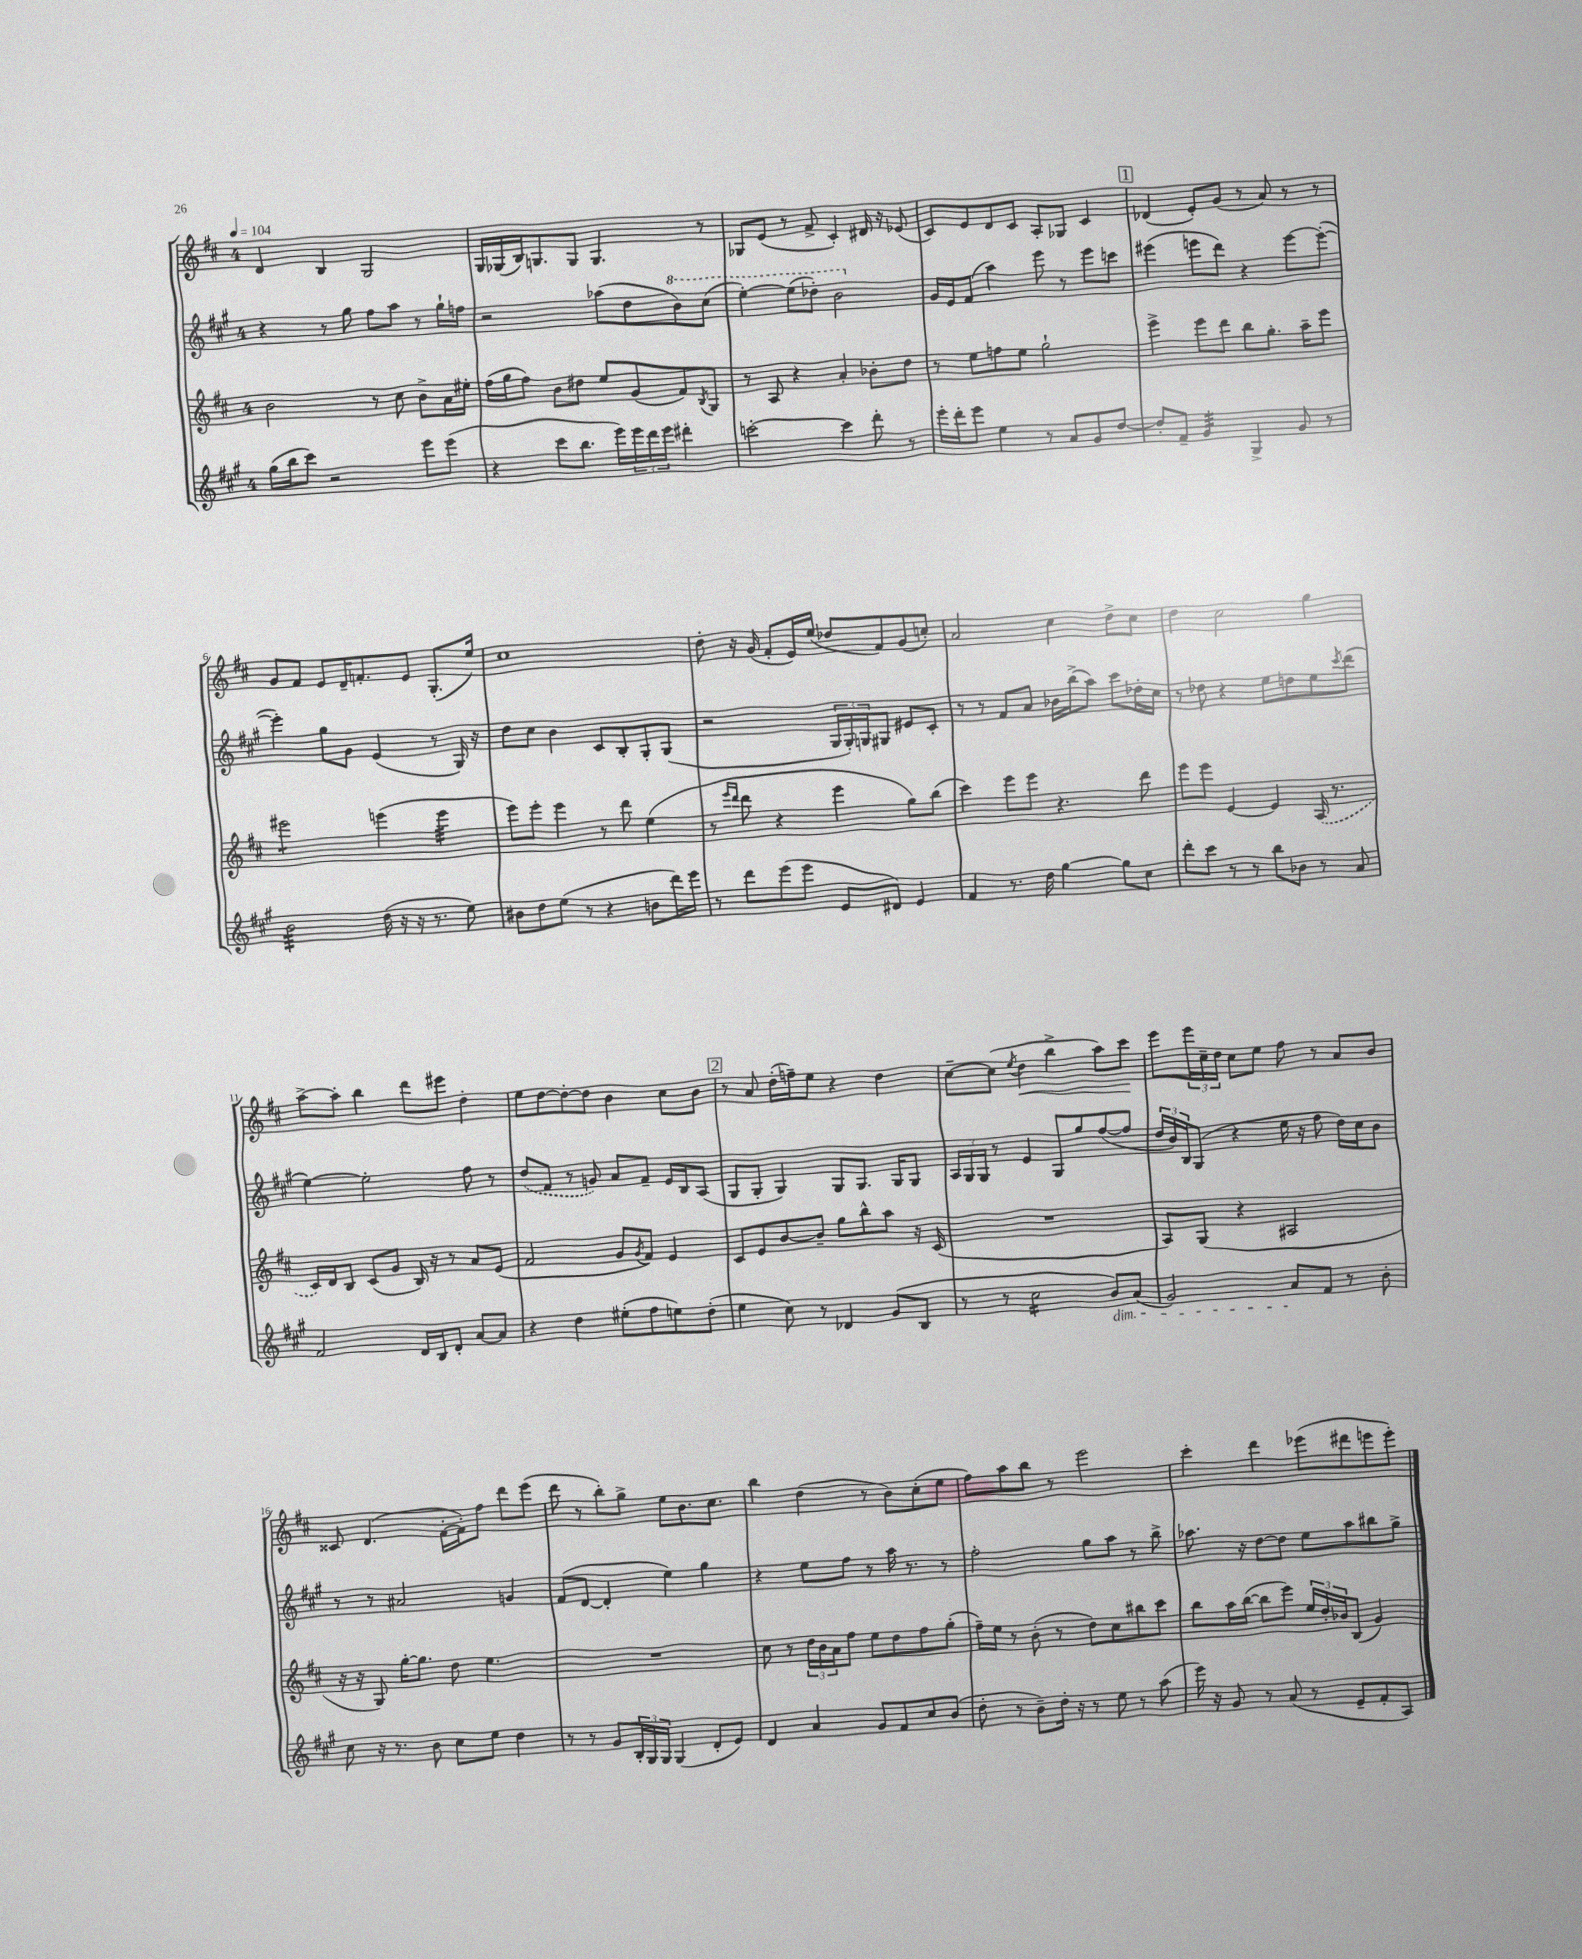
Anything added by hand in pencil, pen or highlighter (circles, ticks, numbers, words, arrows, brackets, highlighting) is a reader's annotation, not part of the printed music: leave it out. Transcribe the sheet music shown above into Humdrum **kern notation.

**kern	**kern	**kern	**kern
*staff4	*staff3	*staff2	*staff1
*clefG2	*clefG2	*clefG2	*clefG2
*k[f#c#g#]	*k[f#c#]	*k[f#c#g#]	*k[f#c#]
*M4/4	*M4/4	*M4/4	*M4/4
*MM104	*MM104	*MM104	*MM104
(16gg#	2b	4r	4d
16bb	.	.	.
8ccc#)	.	.	.
2r	.	8r	4B
.	.	8gg#	.
.	8r	8ff#	2G
.	8cc#	8aa	.
8eee	8b^	8r	.
(8eee	16a	16gg#`	.
.	16ee#'	16ff	.
=	=	=	=
4r	(16ff#	2r	16G
.	16gg	.	(16G-
.	8ff#)	.	16B)
.	.	.	8.G
8ccc#	8b	.	.
8.bb	8dd#	.	8G
.	8ee	(8aa-	4.G
16eee)	.	.	.
24eee	(8g	8dd	.
24ddd	.	.	.
24eee	.	.	.
4ddd#'	8f#)	8bb)	.
.	8qB	.	.
.	8G	(8ccc#	8r
=	=	=	=
[2ccc'	8r	[4eee')	8G-
.	8A	.	(8e
.	4r	(8eee]	8r
.	.	8ddd-')	8f#^
4ccc]	4a'	2bb	4c#')
8ddd'	8b-'	.	16d#
.	.	.	16r
8r	8dd	.	(8e-
=	=	=	=
16eee'	8r	16g#	8c#)
16ddd'	.	16e	.
8eee	8ee	(8f#	8e
4ee	8ff	4aa)	8d
.	8ee	.	8c#
8r	2gg`	8eee	8A'
8a	.	8r	8G-
8g#	.	8eee	4c#
[8dd	.	8ccc	.
=	=	=	=
8dd']	4eee^	(4eee#	(4d-
8f#~	.	.	.
4g#	8eee	8eee	8e')
.	8ddd	8ddd)	(8g
4G#^	8bb	4r	8r
.	8.gg'	.	8a)
8g#	.	[8eee	8r
.	16aa~	.	.
8r	8eee	(8eee'_	8r
=	=	=	=
2b	2eee#	4eee'])	8g
.	.	.	8f#
.	.	8gg#	8e
.	.	8g#	16d~
.	.	.	8.f'
(16dd	(4eee	(4e	.
16r	.	.	.
16r	.	.	8e
8.r	.	.	.
.	4eee	8r	(8.G'
8ee)	.	16G#)	.
.	.	16r	16ee)
=	=	=	=
8b#	8eee)	8dd	1cc#
8dd	8eee'	8cc#	.
(8ee	4eee	4b	.
8r	.	.	.
4r	8r	8c#	.
.	8ddd	8B'	.
8b	(4ee	8G#'	.
16ddd)	.	(8G#	.
16eee	.	.	.
=	=	=	=
8r	8r	2r	8dd'
.	16qqeee	.	.
.	16qqddd	.	.
8ddd	8ddd	.	16r
.	.	.	(16g
(8eee	4r	.	8f#'
8eee	.	.	16e)
.	.	.	(16ee
8e	4eee	24G#	8dd-
.	.	24G#')	.
.	.	24G	.
8d#)	.	8G#	8f#)
4e	8gg)	8e#	(8g
.	(8bb	8c#'	8cc')
=	=	=	=
4f#	4ccc#)	8r	2a
.	.	8r	.
8.r	8eee	8f#	.
.	8eee	8a	.
16dd	.	.	.
[4gg#	4.r	16b-	4cc#
.	.	(16bb^	.
.	.	8aa)	.
8gg#]	.	8ccc#	8dd^
8cc#	8ddd	16dd-'	8cc#
.	.	16cc#	.
=	=	=	=
8ddd'	8eee	8r	4dd
8ccc#	8eee	8dd-	.
8r	[4e	4r	2cc#
8r	.	.	.
8bb	4e]	8ee	.
8b-	.	8dd	.
8r	(16A	8ee	4gg
.	8.r	.	.
.	.	8qccc#	.
8a	.	(8ddd	.
=	=	=	=
2f#	16c#)	[4ee)	[8aa^
.	16d	.	.
.	8B	.	8aa']
.	(8c#	2ee']	4bb
.	8g	.	.
16d	16B)	.	8ddd
16B	16r	.	.
8d'	8r	.	8eee#
[8a	8a	8ff#	4dd'
8a]	(8e	8r	.
=	=	=	=
4r	2f#	(8dd	8ee
.	.	8f#	[8dd
4dd	.	8r	8dd'_
.	.	8g)	8dd]
(8ee#'	8g	8a	4b
.	8qg	.	.
8ff#	8f#)	8f#~	.
8ee)	4e	16e	8cc#
.	.	16B	.
(8dd'	.	(8A	8b
=	=	=	=
4ee	8c#	8G#	8r
.	8e	8G#'	8a
8cc#)	[8b	4G#)	(16dd'
.	.	.	16ff~)
8r	8b~]	.	8ee
4d-	8gg	8G#	4r
.	8bb^^	8.G#	.
(8g#	8aa	.	4dd
.	.	16G#	.
8B	16r	8G#	.
.	(16c#	.	.
=	=	=	=
8r	1r	24A	[8cc#~
.	.	24G#	.
.	.	24G#	.
8r	.	8r	(8cc#]
.	.	.	8qee
2cc#	.	4e	4dd
.	.	8G#	4bb^
.	.	8gg#	.
8b)	.	([8ff#	8aa)
(8a	.	8ff#]	8ccc#
=	=	=	=
2g#)	8A)	24dd	8eee
.	.	24b)	.
.	.	24B	.
.	(8G	(8G#	24eee
.	.	.	24cc#~
.	.	.	24dd
.	4r	4r	8cc#
.	.	.	8ee
8a	2A#	16ee	8ff#
.	.	16r	.
8f#	.	8ff#	8r
8r	.	16dd)	8a
.	.	16cc#	.
8b'	.	8b	8b
=	=	=	=
8cc#	16r	8r	8c##
.	16r	.	.
16r	8G)	8r	(4.d
8.r	.	.	.
.	[16gg'	2a#	.
.	8.gg]	.	.
8b	.	.	.
8cc#	8dd	.	[16f#'
.	.	.	16f#'])
8ee	4.ee	.	8ff#
4dd	.	4g	8ddd
.	.	.	(8eee
=	=	=	=
8r	1r	(8f#	8ddd
8r	.	[8d	8r
8g#	.	4d']	8bb')
24B'	.	.	8gg^
24G#	.	.	.
24G#	.	.	.
(4G#	.	4ee)	8ee
.	.	.	8.b
8d'	.	4gg#	.
.	.	.	8.cc#
8e)	.	.	.
=	=	=	=
4d	8cc#	4r	4bb
.	8r	.	.
4a	24dd	8ee	(4dd
.	24b	.	.
.	24a	.	.
.	8ff#	8ff#	.
8g#	8ee	8r	8r
8f#	8dd	16aa	8b)
.	.	8.r	.
8cc#	8ff#	.	(8cc#'
(8b	(8gg'	8r	8ee
=	=	=	=
8dd'	16ff#~)	2ff#'	8ff#)
.	16ee	.	.
8r	8r	.	8aa
8b~)	(8b'	.	8bb
16dd'	8r	.	8r
16r	.	.	.
8r	8dd)	8gg#	2eee
8ee	8cc#	8aa	.
8r	8bb#	8r	.
(8aa	8ccc#	8bb^	.
=	=	=	=
16eee)	8bb	8.aa-	4ccc#'
16r	.	.	.
8g#	16aa	.	.
.	([16bb	16r	.
8r	8bb]	[8dd	4ddd
(8a	8eee)	8dd]	.
8r	24ee	8ee	(8eee-
.	24dd'	.	.
.	24b-	.	.
8e~	(8B	8aa-	8ddd#
8f#'	4g)	8bb#	8eee
8A)	.	8gg#^	8eee')
==	==	==	==
*-	*-	*-	*-
